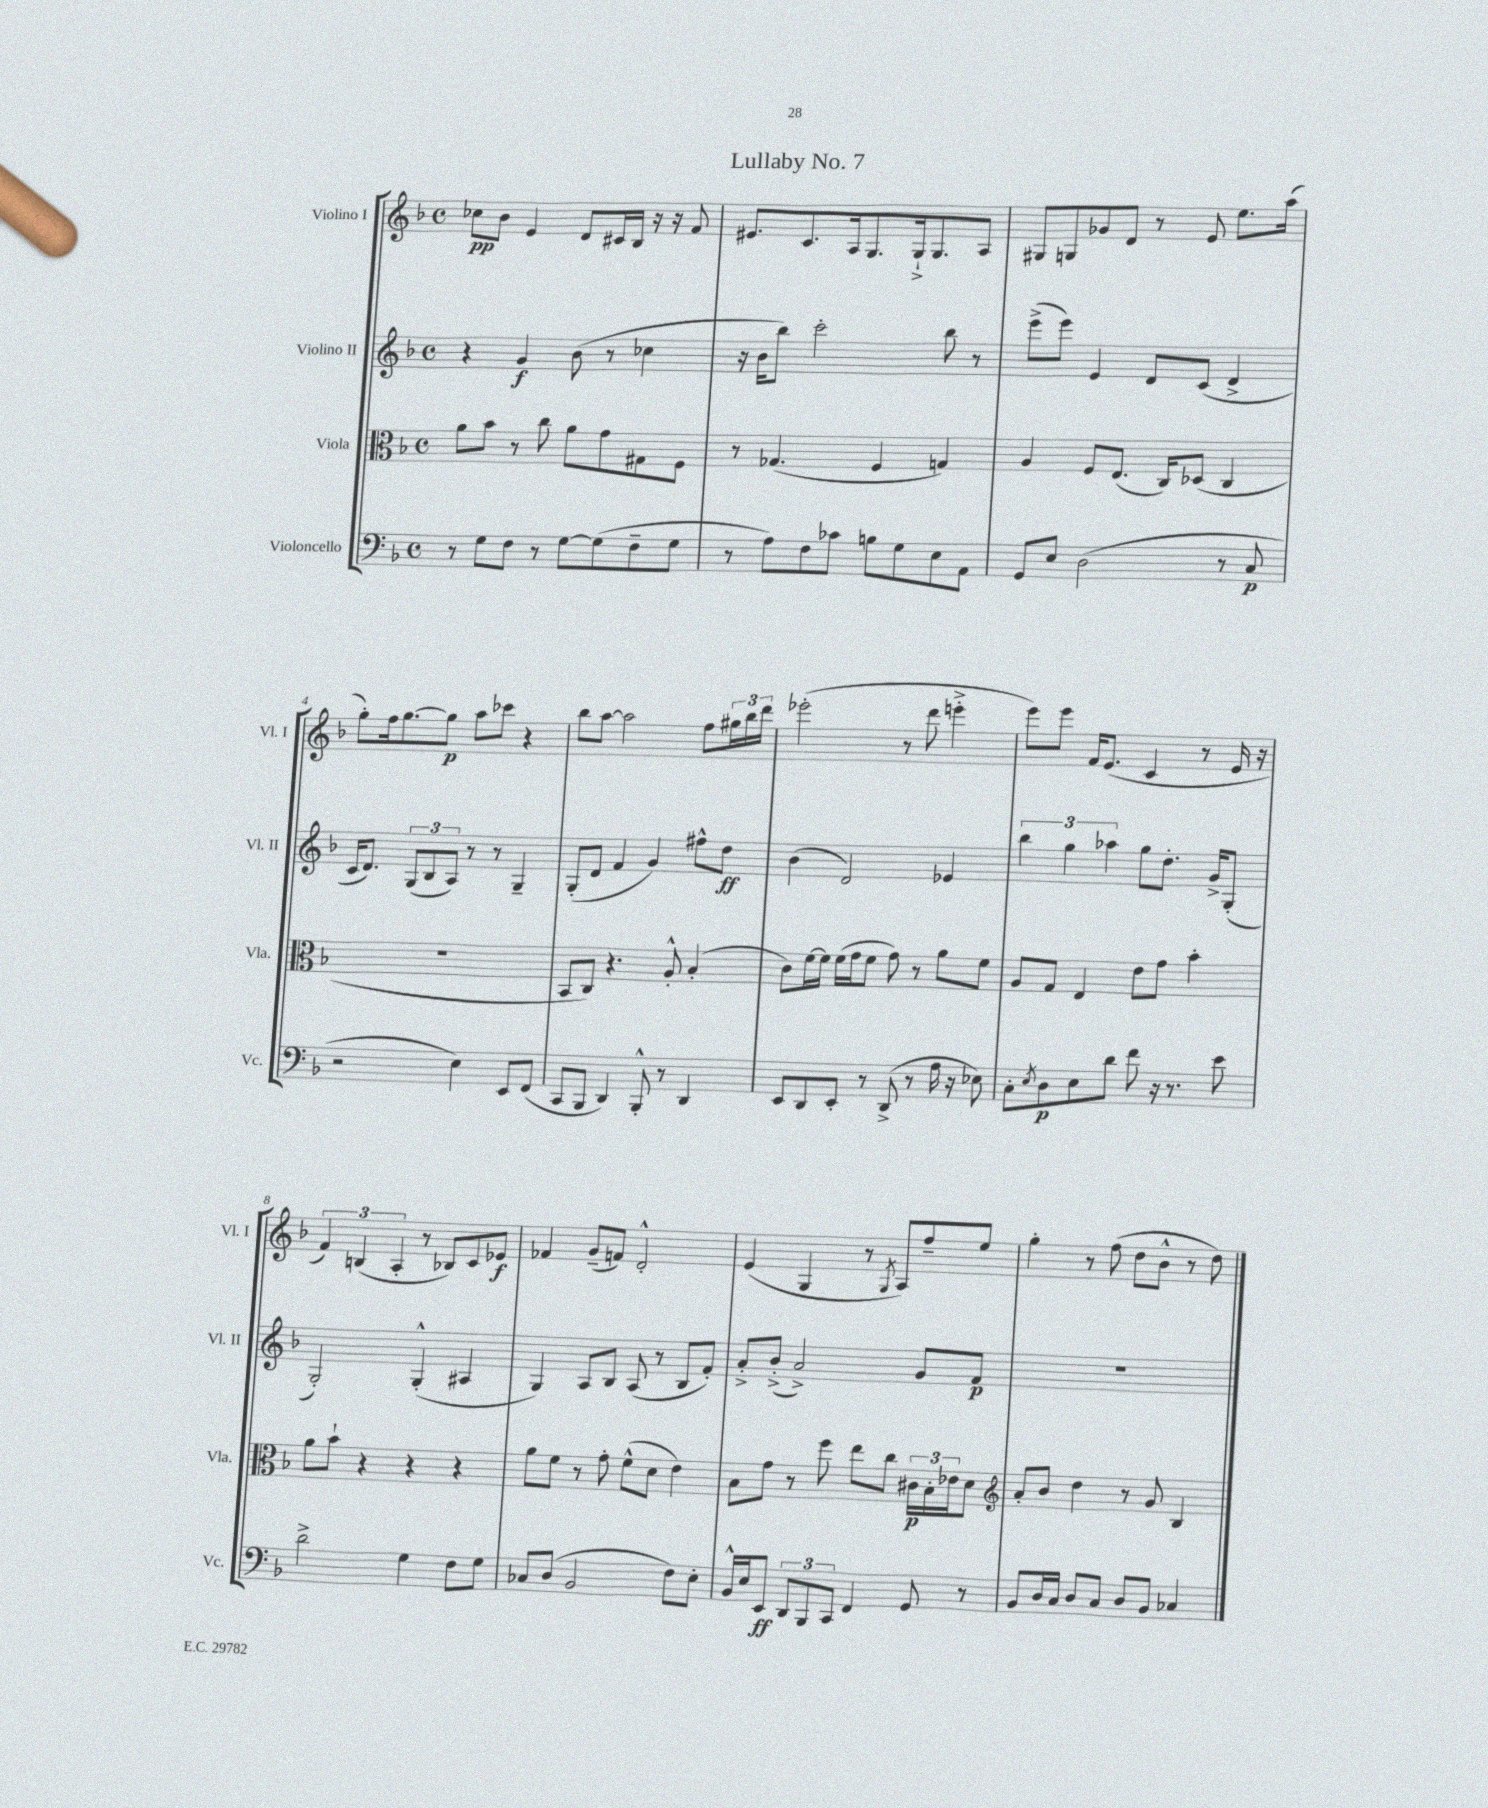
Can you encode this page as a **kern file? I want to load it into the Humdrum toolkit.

**kern	**dynam	**kern	**dynam	**kern	**dynam	**kern	**dynam
*part4	*part4	*part3	*part3	*part2	*part2	*part1	*part1
*staff4	*staff4	*staff3	*staff3	*staff2	*staff2	*staff1	*staff1
*I"Violoncello	*	*I"Viola	*	*I"Violino II	*	*I"Violino I	*
*I'Vc.	*	*I'Vla.	*	*I'Vl. II	*	*I'Vl. I	*
*clefF4	*	*clefC3	*	*clefG2	*	*clefG2	*
*k[b-]	*	*k[b-]	*	*k[b-]	*	*k[b-]	*
*M4/4	*	*M4/4	*	*M4/4	*	*M4/4	*
*met(c)	*	*met(c)	*	*met(c)	*	*met(c)	*
=1	=1	=1	=1	=1	=1	=1	=1
8r	.	8a\L	.	4r	.	8cc-X\L	pp
8G\L	.	8b-\J	.	.	.	8b-\J	.
8F\J	.	8r	.	4g/	f	4e/	.
8r	.	8cc\	.	.	.	.	.
[8G\L	.	8a\L	.	(8b-\	.	8d/L	.
(8G\]	.	8g\	.	8r	.	16c#X/L	.
.	.	.	.	.	.	16B-/JJ	.
8F~\	.	8G#X\	.	4cc-X\	.	16r	.
.	.	.	.	.	.	16r	.
8G\J	.	8F\J	.	.	.	8f/	.
=2	=2	=2	=2	=2	=2	=2	=2
8r	.	8r	.	16r	.	8.e#X/L	.
.	.	.	.	16b-\KL	.	.	.
8A\L)	.	(4.G-X/	.	8bb-\J)	.	.	.
.	.	.	.	.	.	8.c/	.
8F\	.	.	.	2ccc'\	.	.	.
8c-X\J	.	.	.	.	.	16A/k	.
.	.	.	.	.	.	8.G/	.
8Bn\L	.	4F/	.	.	.	.	.
8G\	.	.	.	.	.	16G`^/k	.
.	.	.	.	.	.	8.G/	.
8E\	.	4Gn/)	.	8bb-\	.	.	.
8AA\J	.	.	.	8r	.	8A/J	.
=3	=3	=3	=3	=3	=3	=3	=3
8GG/L	.	4A/	.	(8eee^\L	.	8G#X/L	.
8E/J	.	.	.	8eee\J)	.	8Gn/	.
(2D\	.	8F/L	.	4e/	.	8g-X/	.
.	.	(8.E/J	.	.	.	8d/J	.
.	.	.	.	8d/L	.	8r	.
.	.	16C/KL)	.	.	.	.	.
.	.	(8D-X/J	.	(8c/J	.	8e/	.
8r	.	4C/	.	4d^/	.	8.ee\L	.
8C/	p	.	.	.	.	.	.
.	.	.	.	.	.	(16aa\Jk	.
!!LO:LB:g=z
=4	=4	=4	=4	=4	=4	=4	=4
2r	.	1r	.	16c/KL	.	8gg'\L)	.
.	.	.	.	8.d/J)	.	.	.
.	.	.	.	.	.	16ff\k	.
.	.	.	.	.	.	[8.gg\	.
.	.	.	.	(12G/L	.	.	.
.	.	.	.	12B-/	.	.	.
.	.	.	.	.	.	8gg\J]	p
.	.	.	.	12A/J)	.	.	.
4E\)	.	.	.	8r	.	8aa\L	.
.	.	.	.	8r	.	8ccc-X\J	.
8EE/L	.	.	.	4G~/	.	4r	.
(8FF/J	.	.	.	.	.	.	.
=5	=5	=5	=5	=5	=5	=5	=5
8CC/L	.	8BB-/L	.	(8G'/L	.	8bb-\L	.
8BBB-/J	.	8C/J)	.	8d/J	.	[8aa\J	.
4DD/)	.	4.r	.	4f/	.	2aa\]	.
8BBB-'^^/	.	.	.	4g/)	.	.	.
8r	.	8A'^^/	.	.	.	.	.
4DD/	.	(4B-'/	.	8ff#X^^\L	.	8ff\L	.
.	.	.	.	8dd\J	ff	24gg#X\L	.
.	.	.	.	.	.	24bb-\	.
.	.	.	.	.	.	24ddd\JJ	.
=6	=6	=6	=6	=6	=6	=6	=6
8EE/L	.	8c\L)	.	(4b-\	.	(2eee-X'\	.
8DD/	.	[16f\L	.	.	.	.	.
.	.	16f\JJ]	.	.	.	.	.
8EE'/J	.	(16f\LL	.	2d/)	.	.	.
.	.	16g\J	.	.	.	.	.
8r	.	8f\J	.	.	.	.	.
(8DD^/	.	8g\)	.	.	.	8r	.
8r	.	8r	.	.	.	8ddd\	.
16A\	.	8a\L	.	4e-X/	.	4eeen'^\	.
16r	.	.	.	.	.	.	.
8E-X\)	.	8f\J	.	.	.	.	.
=7	=7	=7	=7	=7	=7	=7	=7
8C'\L	.	8A/L	.	6bb-\	.	8eee\L)	.
8qE/	.	.	.	.	.	.	.
8D\	p	8G/J	.	.	.	8eee\J	.
.	.	.	.	6gg\	.	.	.
8E\	.	4E/	.	.	.	16f/KL	.
.	.	.	.	.	.	(8.e/J	.
.	.	.	.	6aa-X\	.	.	.
8d\J	.	.	.	.	.	.	.
8f\	.	8e\L	.	8gg\L	.	4c/	.
16r	.	8g\J	.	8.dd'\J	.	.	.
8.r	.	.	.	.	.	.	.
.	.	4b-'\	.	.	.	8r	.
.	.	.	.	16g^/KL	.	.	.
8e\	.	.	.	(8G'/J	.	16e/	.
.	.	.	.	.	.	16r	.
!!LO:LB:g=z
=8	=8	=8	=8	=8	=8	=8	=8
2d^\	.	8a\L	.	2G'/)	.	6f/)	.
.	.	8b-`\J	.	.	.	.	.
.	.	.	.	.	.	(6Bn/	.
.	.	4r	.	.	.	.	.
.	.	.	.	.	.	6A'/	.
4G\	.	4r	.	(4G'^^/	.	8r	.
.	.	.	.	.	.	8B-X/L)	.
8F\L	.	4r	.	4A#X/	.	8c/	.
8G\J	.	.	.	.	.	8e-X/J	f
=9	=9	=9	=9	=9	=9	=9	=9
8C-X/L	.	8a\L	.	4G/)	.	4f-X/	.
(8D/J	.	8f\J	.	.	.	.	.
2BB-/	.	8r	.	8A/L	.	(8g~/L	.
.	.	8g'\	.	8B-/J	.	8fn/J)	.
.	.	(8f^^\L	.	(8A/	.	2d'^^/	.
.	.	8d\J	.	8r	.	.	.
8F\L)	.	4e\)	.	8B-/L	.	.	.
8E'\J	.	.	.	8f'/J)	.	.	.
=10	=10	=10	=10	=10	=10	=10	=10
16BB-^^/LL	.	8B-\L	.	8a'^/L	.	(4e/	.
16E/J	.	.	.	.	.	.	.
8EE/J	ff	8g\J	.	(8b-'^/J	.	.	.
12DD/L	.	8r	.	2a^/)	.	4G/	.
12BBB-/	.	.	.	.	.	.	.
.	.	8ff\	.	.	.	.	.
12CC/J	.	.	.	.	.	.	.
4FF/	.	8ee\L	.	.	.	8r	.
.	.	.	.	.	.	8qG/	.
.	.	8cc\J	.	.	.	8A/L)	.
8GG/	.	24c#X\LL	p	8g/L	.	8ff~/	.
.	.	24B-'\	.	.	.	.	.
.	.	24e-X\J	.	.	.	.	.
8r	.	8d\J	.	8f/J	p	8ee/J	.
=11	=11	=11	=11	=11	=11	=11	=11
*	*	*clefG2	*	*	*	*	*
8BB-/L	.	8a'/L	.	1r	.	4gg'\	.
16D/L	.	8b-/J	.	.	.	.	.
16C/JJ	.	.	.	.	.	.	.
8D/L	.	4dd\	.	.	.	8r	.
8C/J	.	.	.	.	.	(8ff\	.
8D/L	.	8r	.	.	.	8dd\L	.
8BB-/J	.	8g/	.	.	.	8b-^^\J	.
4C-X/	.	4B-/	.	.	.	8r	.
.	.	.	.	.	.	8dd\)	.
==	==	==	==	==	==	==	==
*-	*-	*-	*-	*-	*-	*-	*-
